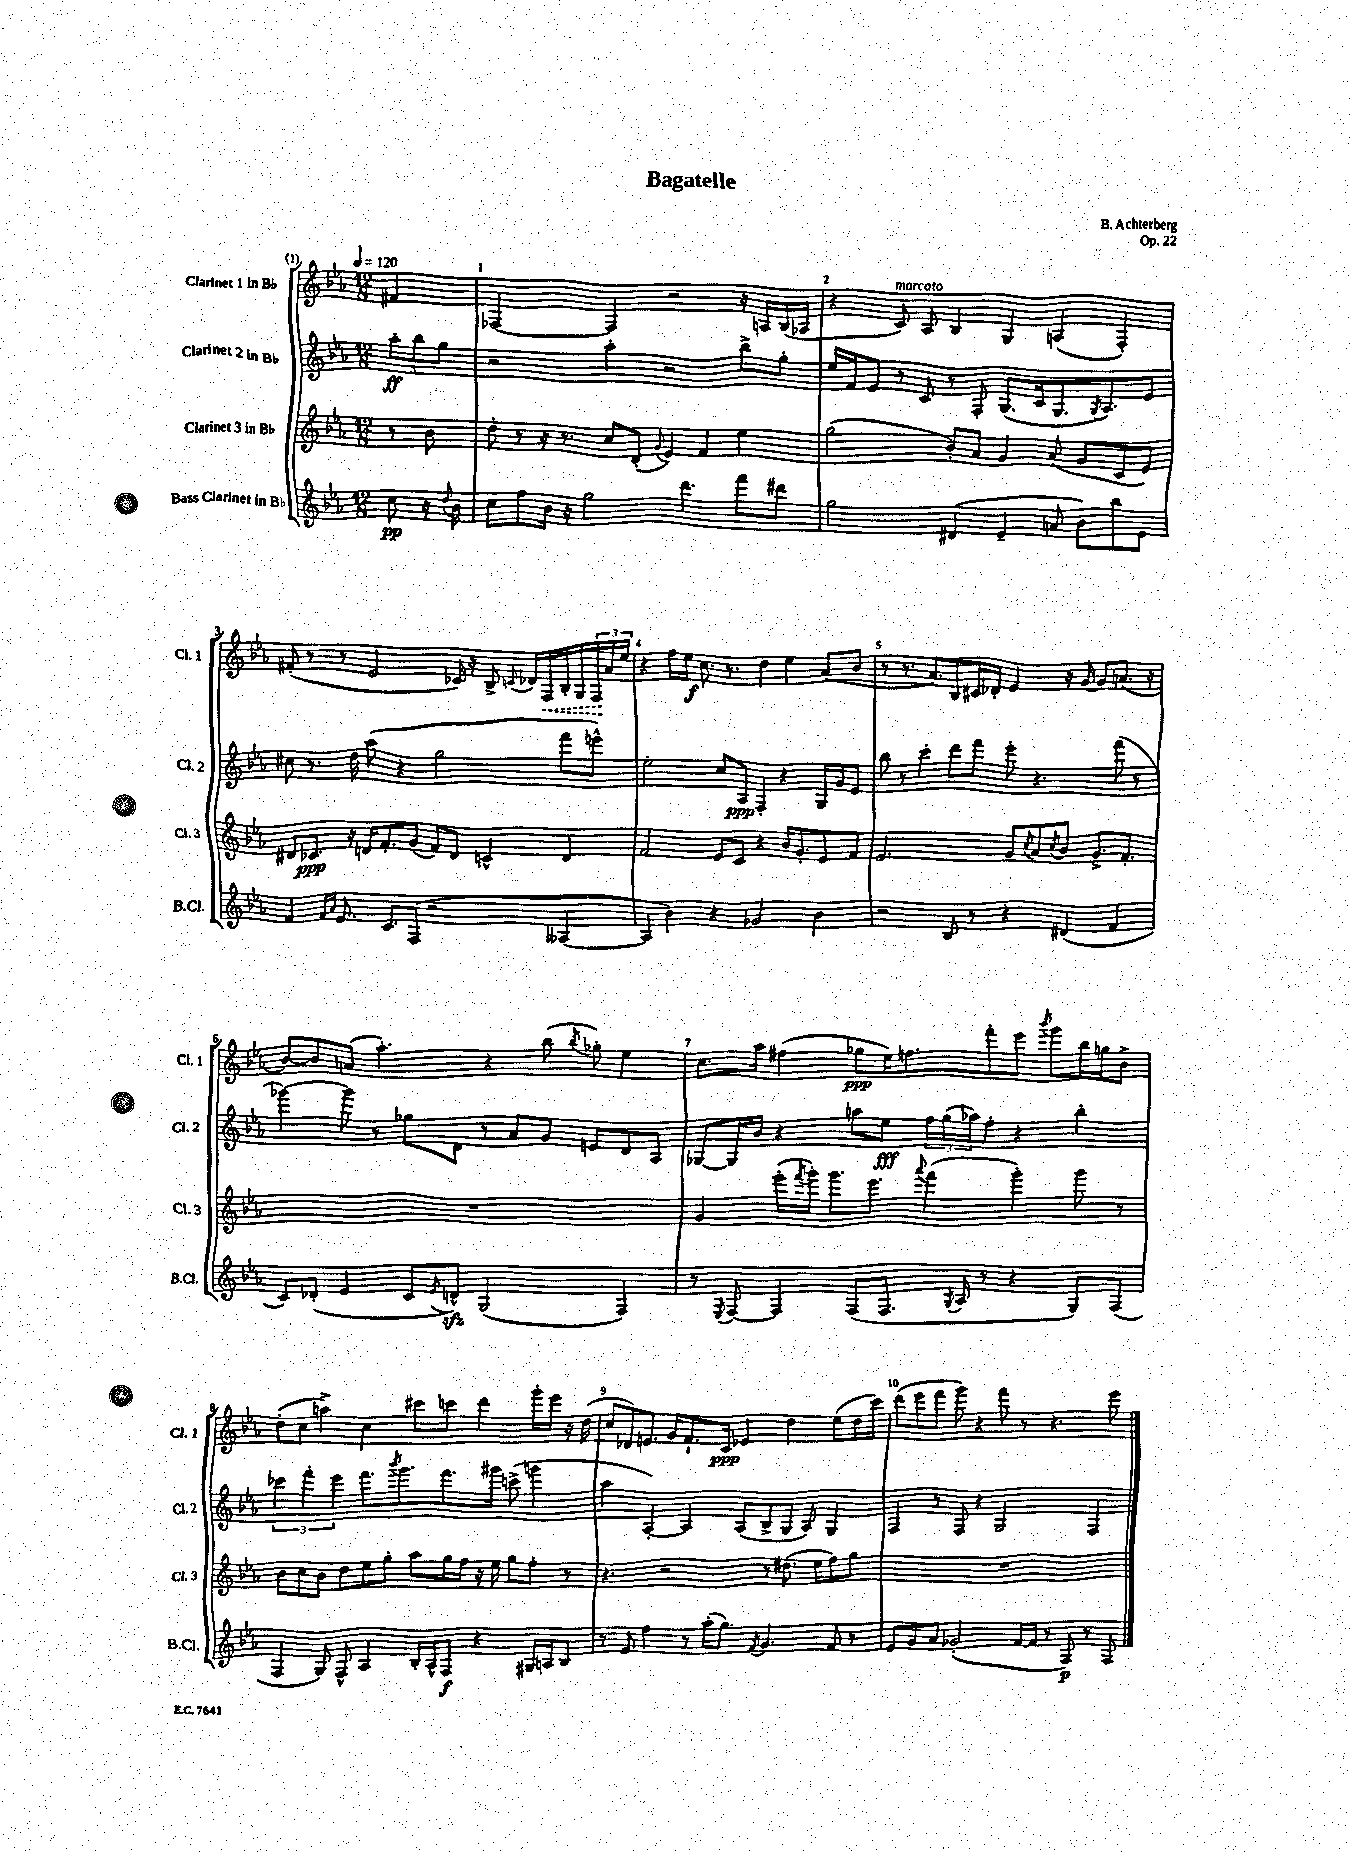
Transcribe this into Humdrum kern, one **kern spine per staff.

**kern	**kern	**kern	**kern
*staff4	*staff3	*staff2	*staff1
*clefG2	*clefG2	*clefG2	*clefG2
*k[b-e-a-]	*k[b-e-a-]	*k[b-e-a-]	*k[b-e-a-]
*M12/8	*M12/8	*M12/8	*M12/8
*MM120	*MM120	*MM120	*MM120
8cc	8r	12aa-'	4f#
.	.	12bb-	.
16r	8b-	.	.
.	.	12gg	.
8qqdd	.	.	.
16b-	.	.	.
=	=	=	=
8cc	8dd'	2r	[2F-
8ff	8r	.	.
16b-	16r	.	.
16r	8.r	.	.
2gg	.	.	.
.	8cc	4aa-'	4F-]
.	(8d'	.	.
.	8qqg	.	.
.	4e-)	2r	2r
4.ddd	.	.	.
.	4f	.	.
8fff	4ee-	8bb-^	16r
.	.	.	16A
8ddd#	.	8gg'	(16B-
.	.	.	16A-
=	=	=	=
2gg	(2gg	16ee-	4r
.	.	16f	.
.	.	8e-	.
.	.	8r	8c)
.	.	8c	8A-
(4d#	8b-')	8r	4B-
.	8a-	8F'	.
4e-~	4g	(8.G	4G
.	.	16c	.
8a	(8a-	8.G	(4A
8b-)	8g	.	.
.	.	8qG	.
.	.	8.A-)	.
8bb-	8c	.	4F')
8e-	8e-)	8e-	.
=	=	=	=
4f	8d#	8cc#	(8f#'
.	8.c-	8.r	8r
16qqf	.	.	.
16qqa-	.	.	.
8.e-	.	.	8r
.	16r	16dd	.
.	16d	(8aa-	2e-
8.c	8.f'	.	.
.	.	4r	.
(8F	(8g	.	.
2r	8f)	2gg	.
.	8d	.	16c-)
.	.	.	16r
.	4c^^	.	8B-^
.	.	.	8qqc
.	.	.	16d-
.	.	.	16F
[4A--	4d	8fff	16B-'
.	.	.	16G
.	.	8eee^^)	24F
.	.	.	24a-
.	.	.	24ee-
=	=	=	=
4A--]	2f	2ee-'	4r
4b-)	.	.	16ff
.	.	.	16ee-
.	.	.	8.cc
4r	8e-	8cc	.
.	.	.	8.r
.	8c	8A-	.
2g-	4r	4F'	4dd
.	16b-	4r	4ee-
.	8.g'	.	.
4b-	8e-	16G	(8a-
.	.	16g	.
.	8f	8e-	8b-
=	=	=	=
2r	2.e-	8bb-	8r
.	.	8r	8.r
.	.	4ccc'	.
.	.	.	8.a-)
8B-	.	8ddd	8B-
8r	.	8fff	16c#
.	.	.	16d-'
4r	8g	8eee-'	4e-
.	8qcc	.	.
.	8a-	4.r	.
.	8qcc	.	.
(4d#	8b-	.	16r
.	.	.	[16g
.	8.g^	.	8g]
4f	.	(8fff	(8.a
.	8.f'	.	.
.	.	8r	.
.	.	.	16r
=	=	=	=
8c)	1.r	[4ggg-)	[8b-)
(8d-'	.	.	8b-]
4e-	.	8ggg-]	(8a
.	.	8r	4.aa-')
8c	.	8gg-	.
8qe-	.	.	.
8d^^)	.	8d	.
(2G	.	8r	4r
.	.	8a-	.
.	.	8g	(8bb-
.	.	.	8qbb-
.	.	8e	8gg-')
4F)	.	8d	4ee-
.	.	8A-	.
=	=	=	=
8r	4g	[8G-	8.cc
8qE-	.	.	.
[8F	.	16G-]	.
.	.	16b-	16aa-
4F]	(16eee-'	4r	(4ff#
.	8qfff	.	.
.	16ggg')	.	.
.	8.ggg	.	.
(8F	.	8aa	8gg-
.	8.eee-	.	.
8.F	.	8ee-	16ee-)
.	.	.	8.ff
.	8qqaaa-	.	.
.	(4fff	24ff	.
.	.	(24gg	.
8qG	.	.	.
16A-	.	.	.
.	.	24aa-)	.
8r	.	8ff'	8fff'
4r	4ggg')	4r	8eee-
.	.	.	8qbbb-
.	.	.	8ggg
8G)	8ggg	4bb-'	16bb-
.	.	.	16gg
(8F	8r	.	8b-^
=	=	=	=
4F	8b-	6ccc-	(8dd'
.	8cc	.	8cc
.	.	6fff'	.
8G)	8b-	.	4aa^)
.	.	6eee-	.
8F^^	8dd	.	.
4A-	8ee-	8.fff	4cc
.	8gg'	.	.
.	.	8qbbb-	.
.	.	8.ggg	.
16B-'	8aa-	.	8ccc#
16A-^^	.	.	.
8F	16gg	8.fff	8ccc
.	16ff	.	.
4r	16r	.	4ddd
.	16ee-	16ggg#	.
.	8gg	(8ccc^	.
16G#	8ff'	4ggg	16ggg'
16A	.	.	16eee-
8B-	8r	.	16r
.	.	.	(16dd
=	=	=	=
8r	4.r	4aa-	8cc
8e-	.	.	8d-)
4ff	.	[4A-')	8.e
.	2r	.	.
.	.	.	16g
8r	.	4A-]	8.f`
(16aa-'	.	.	.
8.gg)	.	.	16c
.	.	(8A-	4e-
8qf	.	.	.
4.g	8r	8B-^	.
.	(8.dd#	8G	4dd
.	.	8A-)	.
.	16ee-	.	.
8f	8ff)	4G	(8ee-
8r	8gg	.	16dd
.	.	.	16ccc)
=	=	=	=
8e-	1.r	4F	(8ddd
8g	.	.	8eee-
8a-	.	8r	8fff
(2g-'	.	8F	8ggg)
.	.	4r	4r
.	.	2G	8fff
[16f	.	.	8r
16f]	.	.	.
8r	.	.	4.r
8F)	.	.	.
8r	.	4F	.
8F	.	.	8eee-
==	==	==	==
*-	*-	*-	*-
